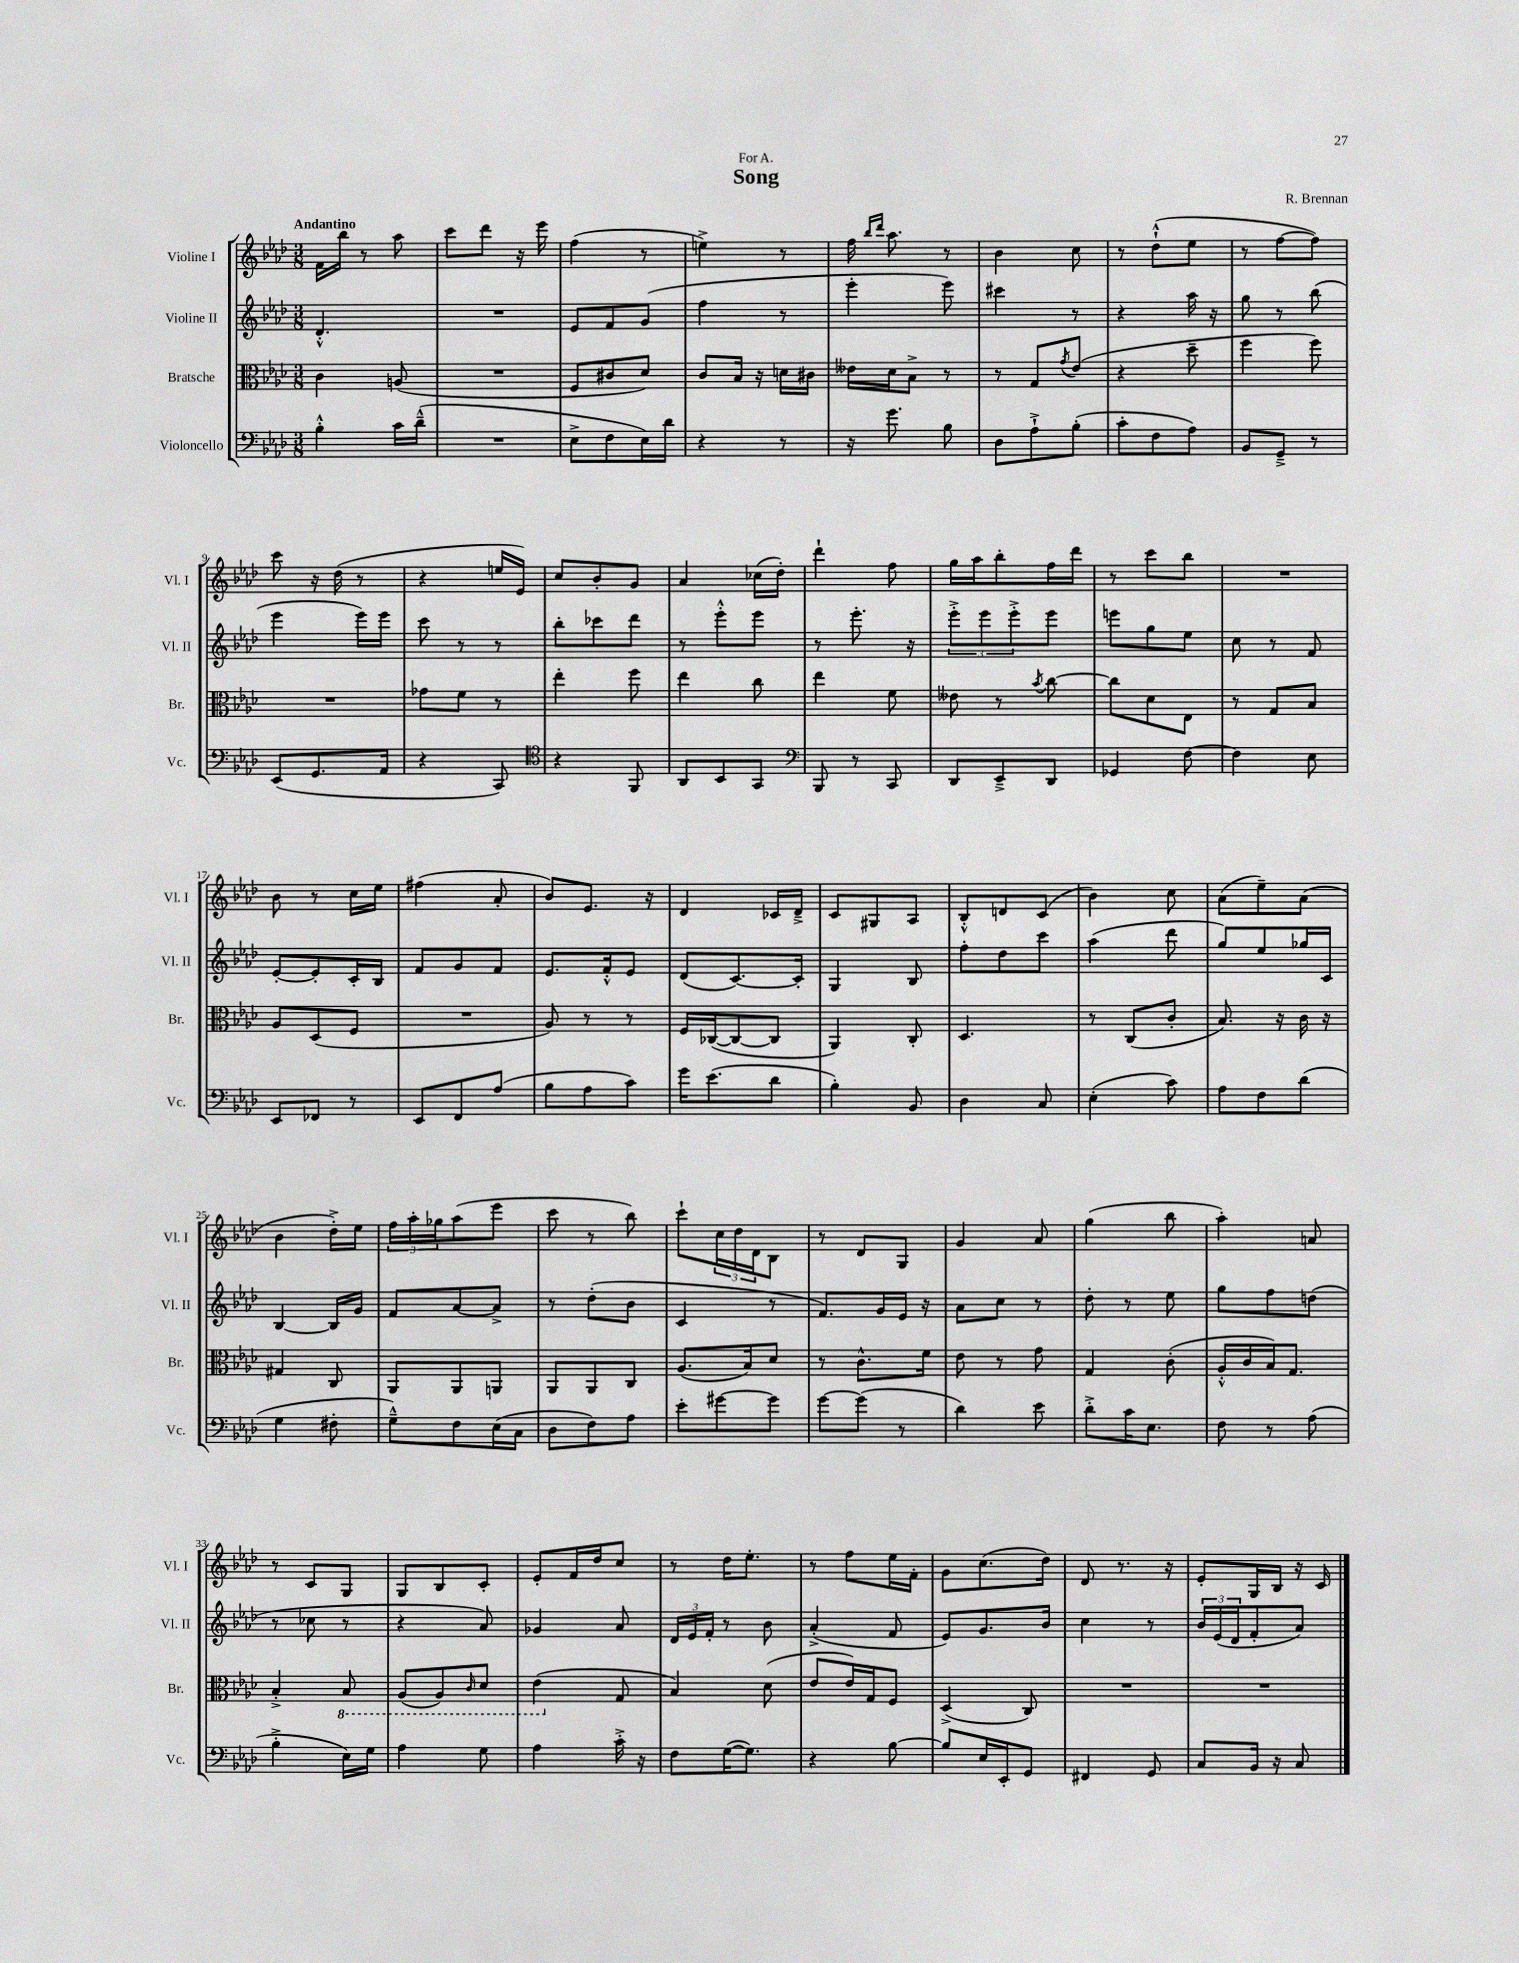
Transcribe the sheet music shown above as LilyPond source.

\header { title = "Song" composer = "R. Brennan" dedication = "For A." }
<<
\new StaffGroup <<
\new Staff = "s0" \with { instrumentName = "Violine I" shortInstrumentName = "Vl. I" } {
    \clef treble \key aes \major \numericTimeSignature \time 3/8 \tempo "Andantino"
    f'16 bes''16 r8 aes''8 |
    c'''8 des'''8 r16 ees'''16 |
    f''4( r8 |
    e''4->) r8 |
    f''16 \grace { bes''16 des'''16 } aes''8. r8 |
    bes'4 c''8 |
    r8 des''8-!-^( ees''8 |
    r8 f''8~ f''8) |
    c'''8 r16 des''16( r8 |
    r4 e''16 ees'16) |
    c''8 bes'8-. g'8 |
    aes'4 ces''16( des''16-.) |
    des'''4-! f''8 |
    g''16 aes''16 bes''8-. f''16 des'''16 |
    r8 c'''8 bes''8 |
    R4. |
    bes'8 r8 c''16 ees''16 |
    fis''4( aes'8-. |
    bes'8) ees'8. r16 |
    des'4 ces'16 des'16---> |
    c'8 gis8 aes8 |
    bes8-.-^ d'8 c'8( |
    bes'4) c''8 |
    aes'8( ees''8--) aes'8( |
    bes'4 des''16-.->) ees''16 |
    \tuplet 3/2 { f''16 aes''16-. ges''16 } aes''8( ees'''8 |
    c'''8 r8 bes''8) |
    c'''8-! \tuplet 3/2 { c''16 des''16 des'16 } bes8 |
    r8 des'8 g8 |
    g'4 aes'8 |
    g''4( bes''8 |
    aes''4-.) a'8 |
    r8 c'8 g8 |
    g8 bes8 c'8-. |
    ees'8-. f'16 des''16 c''8 |
    r8 des''16 ees''8.-. |
    r8 f''8 ees''16 f'16-. |
    g'8 c''8.( des''16) |
    des'8 r8. r16 |
    ees'8-. g16 bes16 r16 c'16 \bar "|." |
}
\new Staff = "s1" \with { instrumentName = "Violine II" shortInstrumentName = "Vl. II" } {
    \clef treble \key aes \major \numericTimeSignature \time 3/8
    des'4.-.-^ |
    R4. |
    ees'8 f'8 g'8( |
    f''4 r8 |
    ees'''4-. ees'''8) |
    cis'''4 r8 |
    r4 aes''16 r16 |
    g''8 r8 bes''8( |
    ees'''4 ees'''16) ees'''16 |
    c'''8 r8 r8 |
    bes''8-. ces'''8 des'''8 |
    r8 ees'''8-.-^ ees'''8 |
    r8 ees'''8.-. r16 |
    \tuplet 3/2 { ees'''8-.-> ees'''8 ees'''8-.-> } ees'''8 |
    e'''8 g''8 ees''8 |
    c''8 r8 f'8 |
    ees'8~-. ees'8-. c'16-. bes16 |
    f'8 g'8 f'8 |
    ees'8. f'16-.-^ ees'8 |
    des'8( c'8.~) c'16-. |
    g4 bes8 |
    f''8-. des''8 c'''8 |
    aes''4( des'''8 |
    g''8) ees''8 ges''16 c'16 |
    bes4~ bes16 g'16 |
    f'8 aes'8~ aes'8-> |
    r8 des''8-.( bes'8 |
    c'4 r8 |
    f'8.) g'16 ees'16 r16 |
    aes'8 c''8 r8 |
    des''8-. r8 ees''8 |
    g''8 f''8 d''8( |
    r8 ces''8 r8 |
    r4 aes'8) |
    ges'4 aes'8 |
    \tuplet 3/2 { des'16 ees'16 f'16-. } r8 bes'8 |
    aes'4-.->( f'8 |
    ees'8) g'8. bes'16 |
    c''4 r8 |
    \tuplet 3/2 { bes'16 ees'16( des'16 } f'8-. aes'8) \bar "|." |
}
\new Staff = "s2" \with { instrumentName = "Bratsche" shortInstrumentName = "Br." } {
    \clef alto \key aes \major \numericTimeSignature \time 3/8
    c'4 a8( |
    R4. |
    f8 cis'8 des'8) |
    c'8 bes16 r16 d'16 cis'16 |
    eeses'16 des'16 bes8-> r8 |
    r8 g8 \acciaccatura { g'8 } ees'8( |
    r4 des''8-- |
    f''4 f''8) |
    R4. |
    ges'8 f'8 r8 |
    ees''4-. f''8 |
    ees''4 c''8 |
    ees''4 f'8 |
    eeses'8 r8 \acciaccatura { bes'8 } c''8~ |
    c''8 des'8 ees8 |
    r8 g8 bes8 |
    aes8 des8( f8 |
    R4. |
    aes8) r8 r8 |
    f16 ces16~( ces8~ ces8 |
    aes,4) c8-. |
    des4. |
    r8 c8( c'8-. |
    bes8.) r16 c'16 r16 |
    gis4 c8 |
    aes,8 aes,8 a,8 |
    aes,8 aes,8 c8 |
    aes8.( bes16) des'8 |
    r8 c'8.-^ f'16 |
    ees'8 r8 g'8 |
    g4 c'8-.( |
    aes16-.-^ c'16 bes16) g8. |
    bes4-.-> \ottava #-1 bes,8 |
    aes,8( aes,8) \grace { c16 } des8 |
    ees4( \ottava #0 g8 |
    bes4) des'8( |
    ees'8 ees'16) g16 f8 |
    des4->( c8) |
    R4. |
    R4. \bar "|." |
}
\new Staff = "s3" \with { instrumentName = "Violoncello" shortInstrumentName = "Vc." } {
    \clef bass \key aes \major \numericTimeSignature \time 3/8
    bes4-.-^ c'16 des'16---^( |
    R4. |
    ees8-> f8 ees16) des'16 |
    r4 r8 |
    r16 g'8. bes8 |
    des8 aes8-!-> bes8-.( |
    c'8-. f8 aes8) |
    bes,8 g,8---> r8 |
    ees,8( g,8. aes,16 |
    r4 c,8) |
    \clef tenor r4 f,8 |
    aes,8 bes,8 g,8 |
    \clef bass bes,,8 r8 c,8 |
    des,8 ees,8---> des,8 |
    ges,4 f8~ |
    f4 ees8 |
    ees,8 fes,8 r8 |
    ees,8 f,8 aes8( |
    bes8 aes8 c'8) |
    g'16 ees'8.( des'8 |
    bes4-.) bes,8 |
    des4 c8 |
    ees4-.( c'8) |
    aes8 f8 des'8( |
    g4 fis8-. |
    g8---^) f8 ees16( c16 |
    des8 f8) aes8 |
    ees'8-. gis'8~ gis'8 |
    g'8~ g'8( r8 |
    des'4) ees'8 |
    des'8-.-> c'16 ees8. |
    f8 r8 aes8( |
    bes4-.-> ees16) g16 |
    aes4 g8 |
    aes4 c'16-.-> r16 |
    f8 g16~( g8.) |
    r4 bes8~ |
    bes8 ees16 ees,16-. g,8 |
    fis,4 g,8 |
    c8 bes,16 r16 c8 \bar "|." |
}
>>
>>
